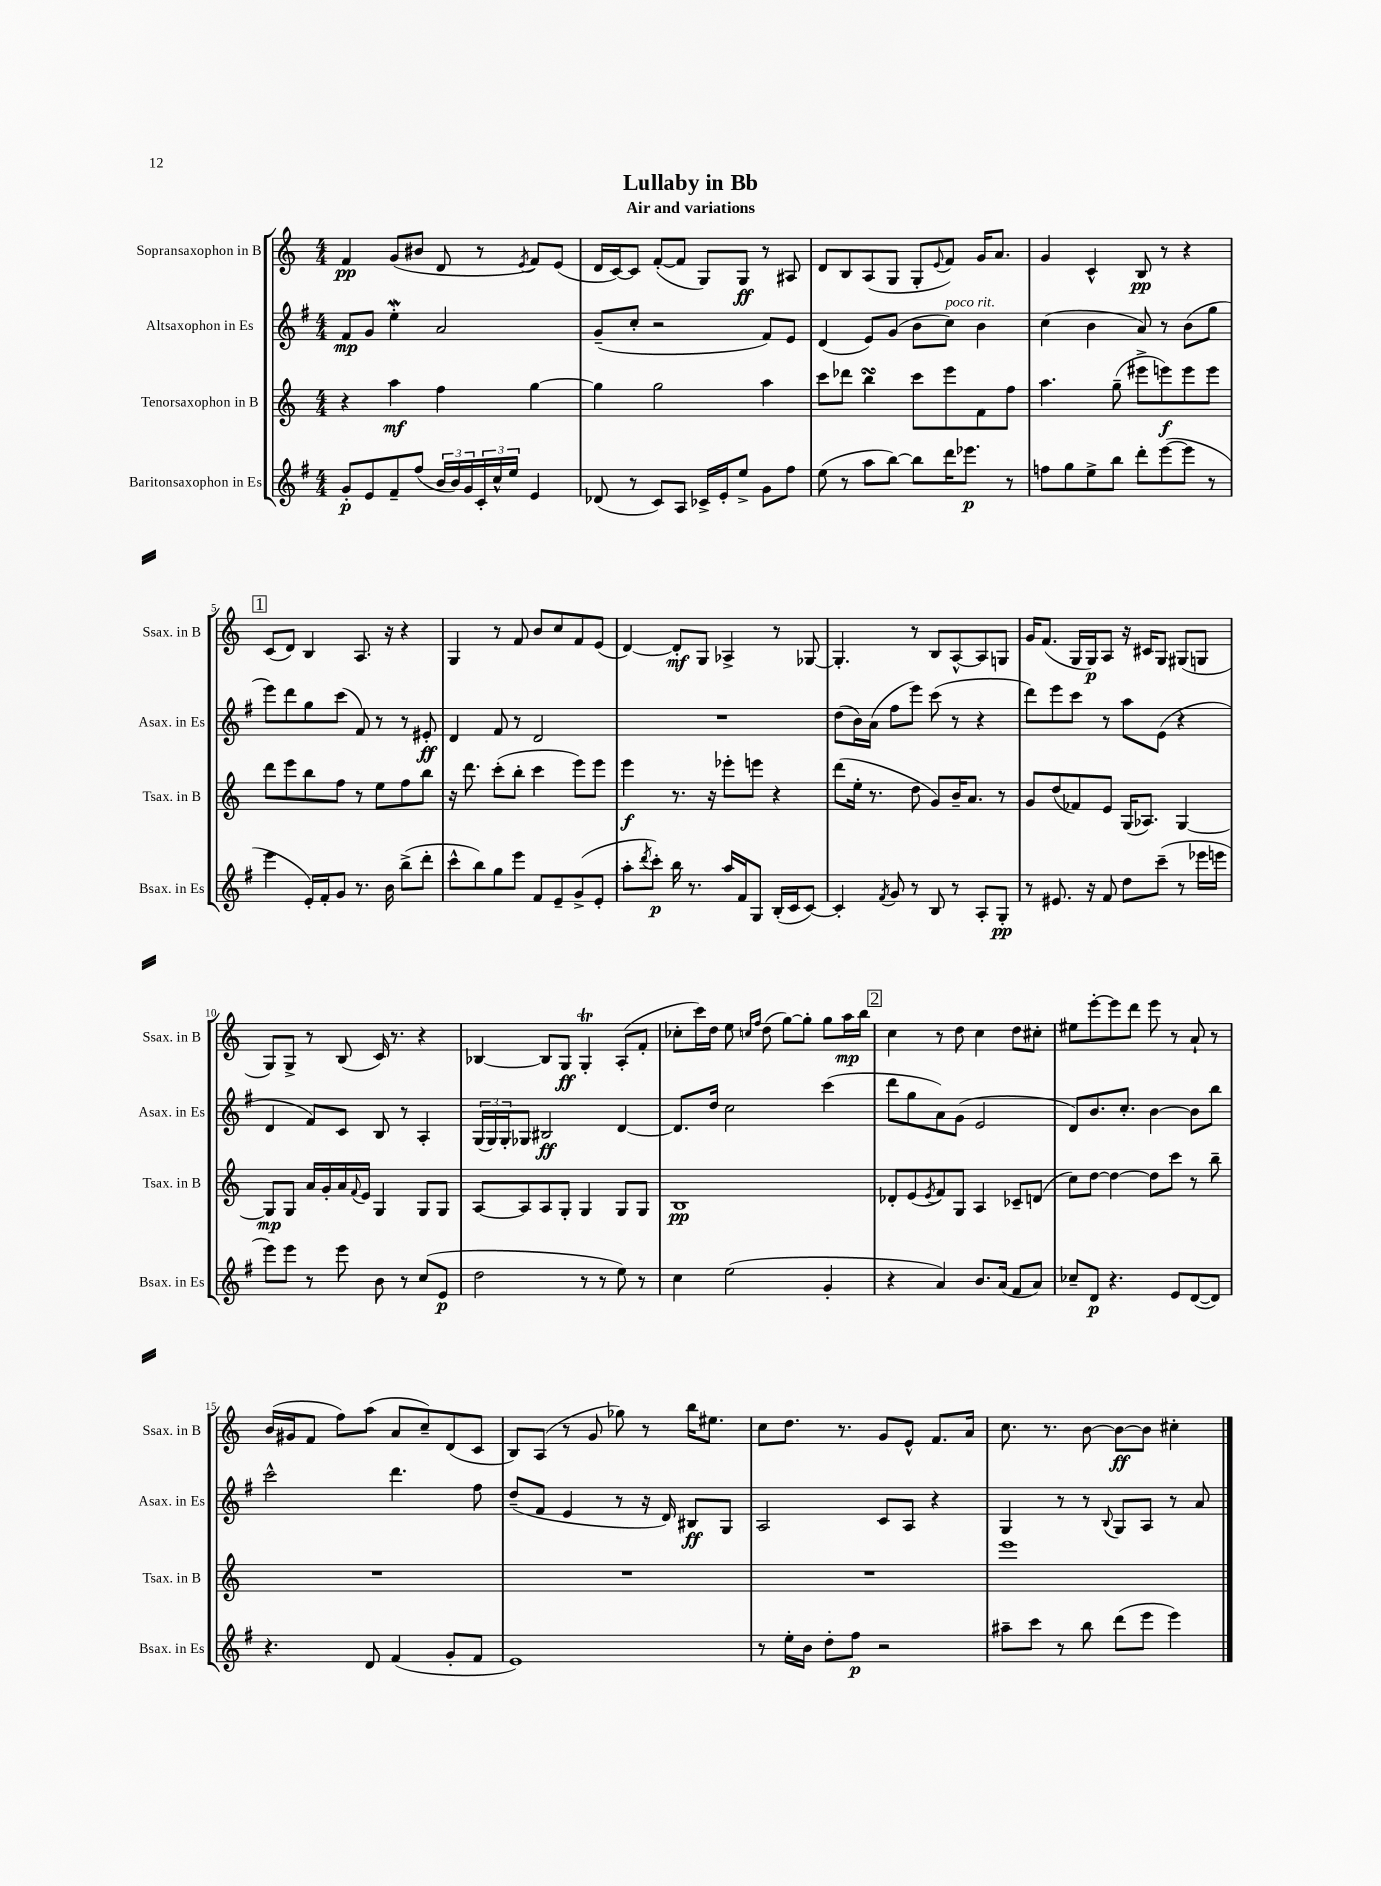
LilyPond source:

\header { title = "Lullaby in Bb" subtitle = "Air and variations" }
<<
\new StaffGroup <<
\new Staff = "s0" \with { instrumentName = "Sopransaxophon in B" shortInstrumentName = "Ssax. in B" } {
    \clef treble \key c \major \numericTimeSignature \time 4/4
    f'4\pp g'8( bis'8 d'8 r8 \acciaccatura { e'8 } f'8) e'8( |
    d'16 c'16~) c'8 f'8~-.( f'8 g8) g8\ff r8 ais8 |
    d'8 b8 a8( g8 g8-. \appoggiatura { e'8 } f'8) g'16 a'8. |
    g'4 c'4-^ b8\pp r8 r4 |
    \mark \markup { \box "1" } c'8( d'8) b4 a8. r16 r4 |
    g4 r8 f'8 b'8 c''8 f'8 e'8( |
    d'4~) d'8-.\mf g8 aes4-> r8 ges8~ |
    ges4.-. r8 b8 a8~-^ a8 g8 |
    g'16 f'8.( g16 g16\p) a8 r16 cis'16 g8 gis8( g8 |
    g8) g8-> r8 b8( c'16) r8. r4 |
    bes4~ bes8 g8\ff g4-.\trill a8-.( f'8-. |
    ces''8-. c'''16) d''16 e''8 \grace { c''16 f''16 } d''8( g''8~) g''8-. g''8 a''16\mp b''16 |
    \mark \markup { \box "2" } c''4 r8 d''8 c''4 d''8 cis''8-. |
    eis''8 e'''8~-. e'''8 d'''8 e'''8 r8 a'8-! r8 |
    b'16( gis'16 f'8 f''8) a''8( a'8 c''8--) d'8( c'8 |
    b8) a8( r8 g'8 ges''8) r8 b''16 eis''8. |
    c''8 d''8. r8. g'8 e'8-^ f'8. a'16 |
    c''8. r8. b'8~ b'8~\ff b'8 cis''4-. \bar "|." |
}
\new Staff = "s1" \with { instrumentName = "Altsaxophon in Es" shortInstrumentName = "Asax. in Es" } {
    \clef treble \key g \major \numericTimeSignature \time 4/4
    fis'8\mp g'8 e''4-.\mordent a'2 |
    g'8--( c''8-. r2 fis'8) e'8 |
    d'4( e'8) g'8( b'8 c''8^\markup { \italic "poco rit." }) b'4 |
    c''4( b'4 a'8) r8 b'8( g''8 |
    \mark \markup { \box "1" } e'''8) d'''8 g''8 c'''8( fis'8) r8 r8 eis'8-.\ff |
    d'4 fis'8 r8 d'2 |
    R1 |
    d''8( b'16) a'16( fis''8 e'''8) c'''8( r8 r4 |
    d'''8) e'''8 c'''8 r8 a''8 e'8( r4 |
    d'4 fis'8) c'8 b8 r8 a4-. |
    \tuplet 3/2 { g16( g16) g16-. } ges8 bis2\ff d'4~ |
    d'8. d''16 c''2 c'''4( |
    \mark \markup { \box "2" } d'''8 g''8 a'8) g'8( e'2 |
    d'8) b'8. c''8.-. b'4~ b'8 b''8 |
    c'''2-^ d'''4. fis''8 |
    d''8--( fis'8 e'4 r8 r16 d'16) bis8\ff g8 |
    a2 c'8 a8 r4 |
    g4 r8 r8 \appoggiatura { b8 } g8 a8 r8 a'8 \bar "|." |
}
\new Staff = "s2" \with { instrumentName = "Tenorsaxophon in B" shortInstrumentName = "Tsax. in B" } {
    \clef treble \key c \major \numericTimeSignature \time 4/4
    r4 a''4\mf f''4 g''4~ |
    g''4 g''2 a''4 |
    c'''8 des'''8 b''4\turn c'''8 e'''8 f'8 f''8 |
    a''4. g''8--( eis'''8-> e'''8\f) e'''8 e'''8 |
    \mark \markup { \box "1" } d'''8 e'''8 b''8 f''8 r8 e''8 f''8 b''8 |
    r16 d'''8. c'''8-.( b''8-. c'''4 e'''8) e'''8 |
    e'''4\f r8. r16 ees'''8-. e'''8 r4 |
    d'''8( e''16-. r8. d''8 g'8) b'16-- a'8. r8 |
    g'8 d''8( fes'8) e'8 g16( aes8.) g4~ |
    g8\mp g8 a'16 g'16-. a'16 \appoggiatura { f'8 } e'16 g4 g8 g8 |
    a8~ a8 a8 g8-. g4 g8 g8 |
    b1\pp |
    \mark \markup { \box "2" } des'8-. e'8( \acciaccatura { e'8 } f'8) g8 a4 ces'8-- d'8( |
    c''8) d''8~ d''4~ d''8 c'''8 r8 b''8-- |
    R1 |
    R1 |
    R1 |
    e'''1 \bar "|." |
}
\new Staff = "s3" \with { instrumentName = "Baritonsaxophon in Es" shortInstrumentName = "Bsax. in Es" } {
    \clef treble \key g \major \numericTimeSignature \time 4/4
    g'8-.\p e'8 fis'8-- fis''8( \tuplet 3/2 { b'16 b'16) g'16 } \tuplet 3/2 { c'16-. c''16-^ e''16 } e'4 |
    des'8( r8 c'8) a8 ces'16-> e'16-. e''8-> g'8 fis''8 |
    e''8( r8 a''8 b''8~) b''8 d'''16 ees'''8.\p r8 |
    f''8 g''8 e''8-> b''8 d'''8-. e'''8~( e'''8 r8 |
    \mark \markup { \box "1" } e'''4 e'16-.) fis'16-. g'8 r8. b'16 b''8->( d'''8-. |
    c'''8-^ b''8) g''8 e'''8 fis'8 e'8-- g'8->( e'8-. |
    a''8-. \acciaccatura { d'''8 } c'''8-.\p) b''16 r8. a''16 fis'16 g8 b16-.( c'16 c'8~) |
    c'4-. \acciaccatura { fis'8 } g'8 r8 b8 r8 a8-. g8-.\pp |
    r8 eis'8. r16 fis'8 d''8 c'''8--( r8 ees'''16 e'''16 |
    e'''8) e'''8 r8 e'''8 b'8 r8 c''8( e'8\p |
    d''2 r8 r8 e''8) r8 |
    c''4 e''2( g'4-. |
    \mark \markup { \box "2" } r4 a'4) b'8. a'16( fis'8 a'8) |
    ces''8-- d'8\p r4. e'8 d'8~( d'8) |
    r4. d'8 fis'4( g'8-. fis'8 |
    e'1) |
    r8 e''16-. b'16 d''8-. fis''8\p r2 |
    ais''8-- c'''8 r8 b''8 d'''8( e'''8 e'''4) \bar "|." |
}
>>
>>
